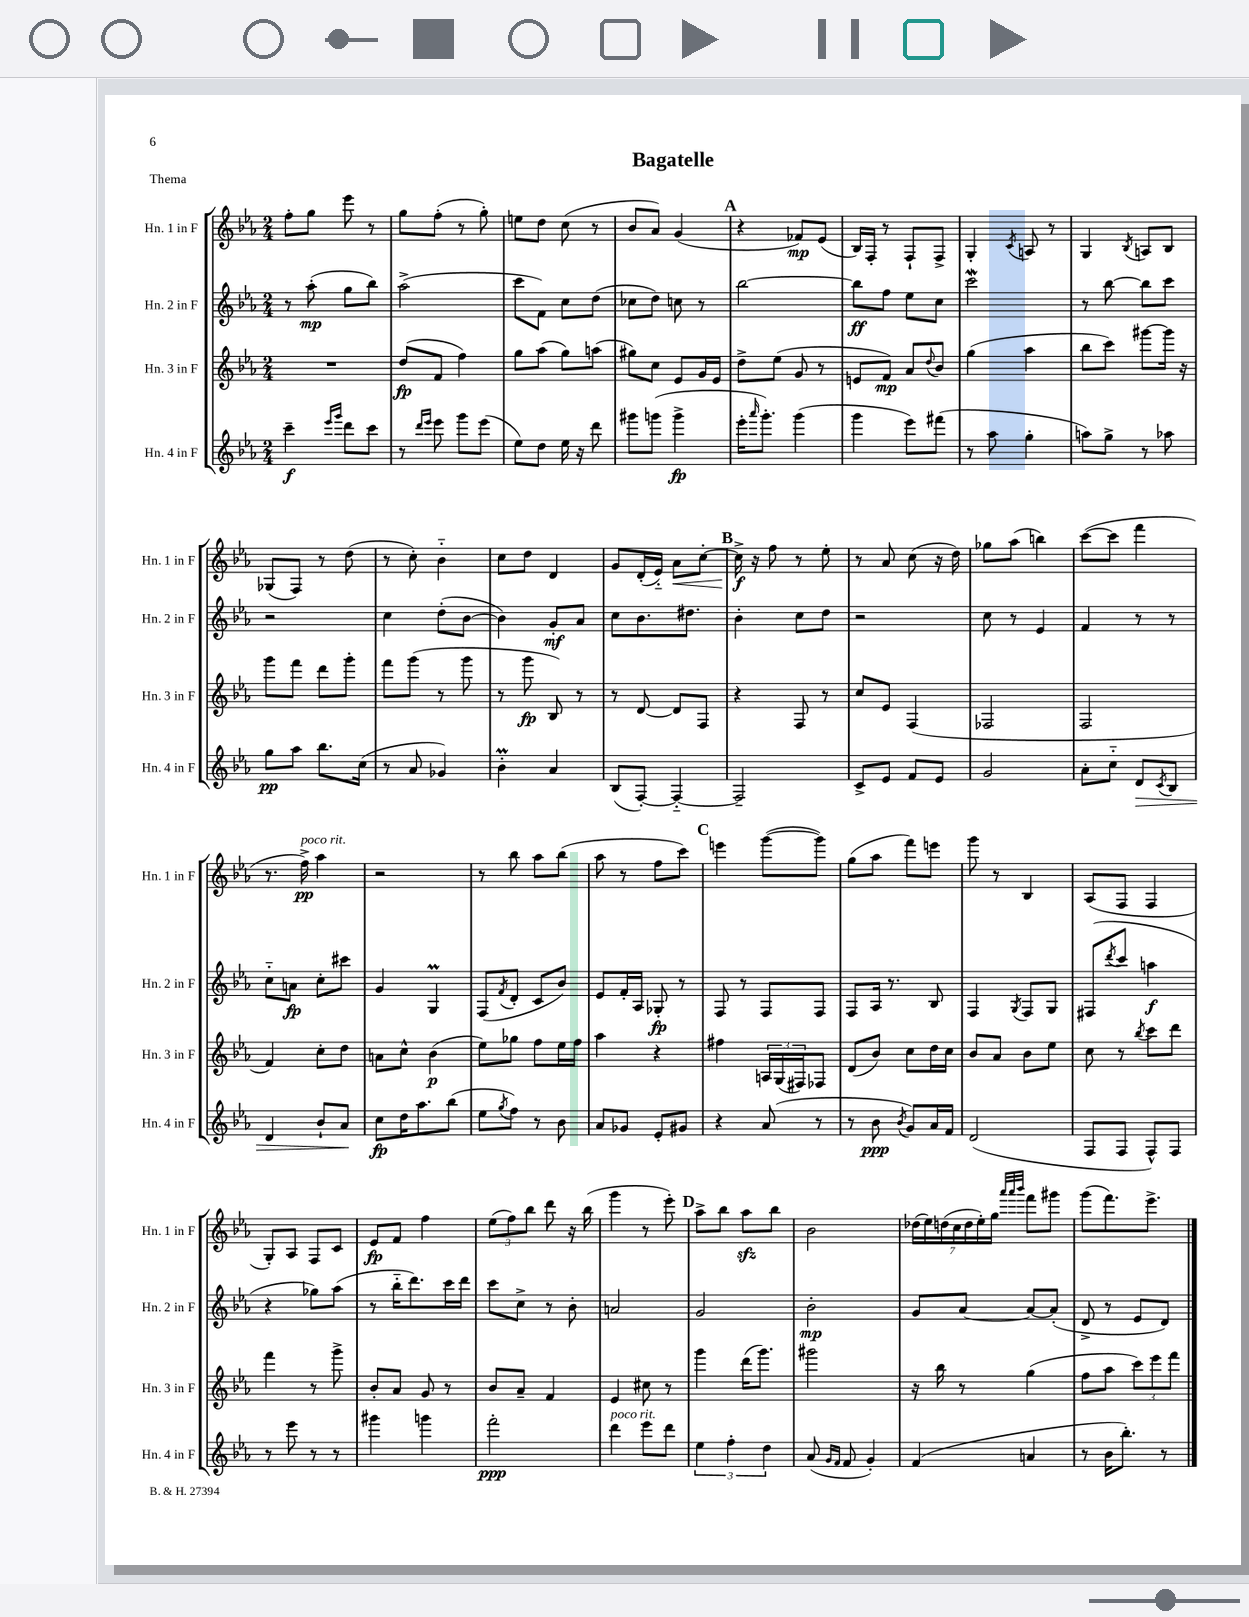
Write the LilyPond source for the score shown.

\header { title = "Bagatelle" piece = "Thema" }
<<
\new StaffGroup <<
\new Staff = "s0" \with { instrumentName = "Hn. 1 in F" shortInstrumentName = "Hn. 1 in F" } {
    \clef treble \key ees \major \numericTimeSignature \time 2/4
    f''8-. g''8 ees'''8 r8 |
    g''8 f''8-.( r8 g''8-.) |
    e''8 d''8 c''8( r8 |
    bes'8 aes'8) g'4( |
    \mark \markup { \bold "A" } r4 fes'8\mp) ees'8( |
    bes16) f16-. r8 f8-! f8-> |
    g4-. \acciaccatura { c'8 } a8 r8 |
    g4 \acciaccatura { bes8 } a8 bes8 |
    ges8( f8) r8 d''8( |
    r8 c''8-.) bes'4-_ |
    c''8 d''8 d'4 |
    g'8 d'16-.( ees'16-_) aes'8\< c''8~-. |
    \mark \markup { \bold "B" } c''16->\f\! r16 f''8 r8 ees''8-. |
    r8 aes'8 c''8( r16 d''16) |
    ges''8 aes''8( b''4) |
    c'''8~( c'''8 f'''4 |
    r8. f''16->\pp^\markup { \italic "poco rit." }) aes''4 |
    r2 |
    r8 bes''8 aes''8 bes''8( |
    aes''8 r8 f''8 c'''8) |
    \mark \markup { \bold "C" } e'''4 g'''8~( g'''8) |
    g''8( aes''8 f'''8) e'''8 |
    g'''8 r8 bes4 |
    aes8( f8 f4 |
    g8-.) aes8 f8 c'8 |
    ees'8\fp f'8 f''4 |
    \tuplet 3/2 { ees''8( f''8) bes''8 } d'''8 r16 bes''16( |
    g'''4 r8 ees'''8-.) |
    \mark \markup { \bold "D" } aes''8-> bes''8 aes''8\sfz bes''8 |
    bes'2 |
    \tuplet 7/4 { des''16( ees''16) d''16( c''16 d''16 ees''16-.) g''16 } \grace { aes'''32 aes'''32 bes'''32 } f'''8 gis'''8 |
    g'''8( f'''8.) ees'''8.-> \bar "|." |
}
\new Staff = "s1" \with { instrumentName = "Hn. 2 in F" shortInstrumentName = "Hn. 2 in F" } {
    \clef treble \key ees \major \numericTimeSignature \time 2/4
    r8 aes''8-.\mp( g''8 bes''8) |
    aes''2->( |
    c'''8 f'8) c''8 d''8( |
    ces''8 d''8) c''8 r8 |
    \mark \markup { \bold "A" } bes''2~ |
    bes''8\ff f''8 ees''8 c''8 |
    c'''2\mordent |
    r8 bes''8~ bes''8 c'''8 |
    r2 |
    c''4 d''8-.( bes'8~ |
    bes'4) g'8-.\mf aes'8 |
    c''8 bes'8. dis''8. |
    \mark \markup { \bold "B" } bes'4-. c''8 d''8 |
    r2 |
    c''8 r8 ees'4 |
    f'4 r8 r8 |
    c''8-_ a'8\fp c''8-. cis'''8 |
    g'4 g4\prall |
    f8( \acciaccatura { f'8 } d'8-. c'8 bes'8) |
    ees'8 f'16-. aes16 ges8-.\fp r8 |
    \mark \markup { \bold "C" } f8 r8 f8 f8 |
    f8 aes16 r8. bes8 |
    f4 \acciaccatura { g8 } f8 g8 |
    fis8( \acciaccatura { d'''8 } c'''8 a''4\f |
    r4 ges''8) aes''8( |
    r8 bes''16-_ d'''8.) c'''16 d'''16 |
    c'''8 c''8-> r8 bes'8-. |
    a'2 |
    \mark \markup { \bold "D" } g'2 |
    bes'2-.\mp |
    g'8 aes'8~ aes'8~ aes'8-.( |
    d'8-> r8 ees'8 d'8) \bar "|." |
}
\new Staff = "s2" \with { instrumentName = "Hn. 3 in F" shortInstrumentName = "Hn. 3 in F" } {
    \clef treble \key ees \major \numericTimeSignature \time 2/4
    R2 |
    d''8\fp( f'8 f''4) |
    g''8 aes''8( g''8) a''8( |
    gis''8) c''8 ees'8 g'16 ees'16 |
    \mark \markup { \bold "A" } d''8-> ees''8( g'8 r8 |
    e'8 f'8\mp) aes'8 \appoggiatura { d''8 } bes'8 |
    g''4( aes''4 |
    bes''8 c'''8) gis'''8~ gis'''16 r16 |
    g'''8 f'''8 d'''8 g'''8-. |
    f'''8 g'''8( r8 g'''8 |
    r8 g'''8\fp bes8) r8 |
    r8 d'8~ d'8 f8 |
    \mark \markup { \bold "B" } r4 f8 r8 |
    c''8 ees'8 f4( |
    fes2 |
    f2 |
    f'4) c''8-. d''8 |
    a'8 c''8-^ bes'4\p( |
    ees''8) ges''8 f''8 ees''16 f''16 |
    aes''4 r4 |
    \mark \markup { \bold "C" } fis''4 \tuplet 3/2 { a16 g16( fis16) } fes8 |
    d'8( bes'8) c''8 d''16 c''16 |
    bes'8 aes'8 bes'8 ees''8 |
    c''8 r8 \acciaccatura { bes''8 } c'''8 d'''8 |
    f'''4 r8 g'''8-> |
    bes'8-. aes'8 g'8 r8 |
    bes'8 aes'8-- f'4 |
    ees'4 cis''8 r8 |
    \mark \markup { \bold "D" } g'''4 d'''16( g'''8.) |
    gis'''2 |
    r16 bes''16 r8 g''4( |
    f''8 aes''8 \tuplet 3/2 { c'''8) ees'''8 f'''8 } \bar "|." |
}
\new Staff = "s3" \with { instrumentName = "Hn. 4 in F" shortInstrumentName = "Hn. 4 in F" } {
    \clef treble \key ees \major \numericTimeSignature \time 2/4
    c'''4--\f \grace { ees'''16 g'''16 } d'''8 c'''8 |
    r8 \grace { d'''16 ees'''16 } ees'''8 g'''8 ees'''8( |
    ees''8) d''8 ees''16 r16 d'''8 |
    gis'''8 g'''8( g'''4->\fp |
    \mark \markup { \bold "A" } ees'''16-. \grace { aes'''16 } g'''8.-.) g'''4( |
    g'''4 ees'''8) fis'''8( |
    r8 aes''8 g''4-. |
    a''8) g''8-> r8 aes''8 |
    g''8\pp aes''8 bes''8. c''16( |
    r8 aes'8 ges'4) |
    bes'4-.\prall aes'4 |
    bes8( f8~-.) f4~-_ |
    \mark \markup { \bold "B" } f2-- |
    c'8-> ees'8 f'8 ees'8 |
    g'2 |
    aes'8-. c''8-_ d'8\> \acciaccatura { c'8 } bes8 |
    d'4 bes'8-! aes'8\! |
    c''8\fp d''16 aes''8. bes''8( |
    ees''8 \acciaccatura { g''8 } f''8) r8 bes'8 |
    aes'8 ges'8 ees'8-. gis'8 |
    \mark \markup { \bold "C" } r4 aes'8( r8 |
    r8 bes'8\ppp \acciaccatura { bes'8 } g'8) aes'16 f'16 |
    d'2( |
    f8 f8 f8-^) f8 |
    r8 ees'''8 r8 r8 |
    gis'''4 g'''4 |
    f'''2-.\ppp |
    d'''4^\markup { \italic "poco rit." } ees'''8 d'''8 |
    \mark \markup { \bold "D" } \tuplet 3/2 { ees''4 f''4-. d''4 } |
    aes'8( \grace { g'16 f'16 } f'8 g'4-.) |
    f'4( a'4 |
    r8 bes'16 bes''8.-.) r8 \bar "|." |
}
>>
>>
\layout { \context { \Score \remove "Bar_number_engraver" } }
